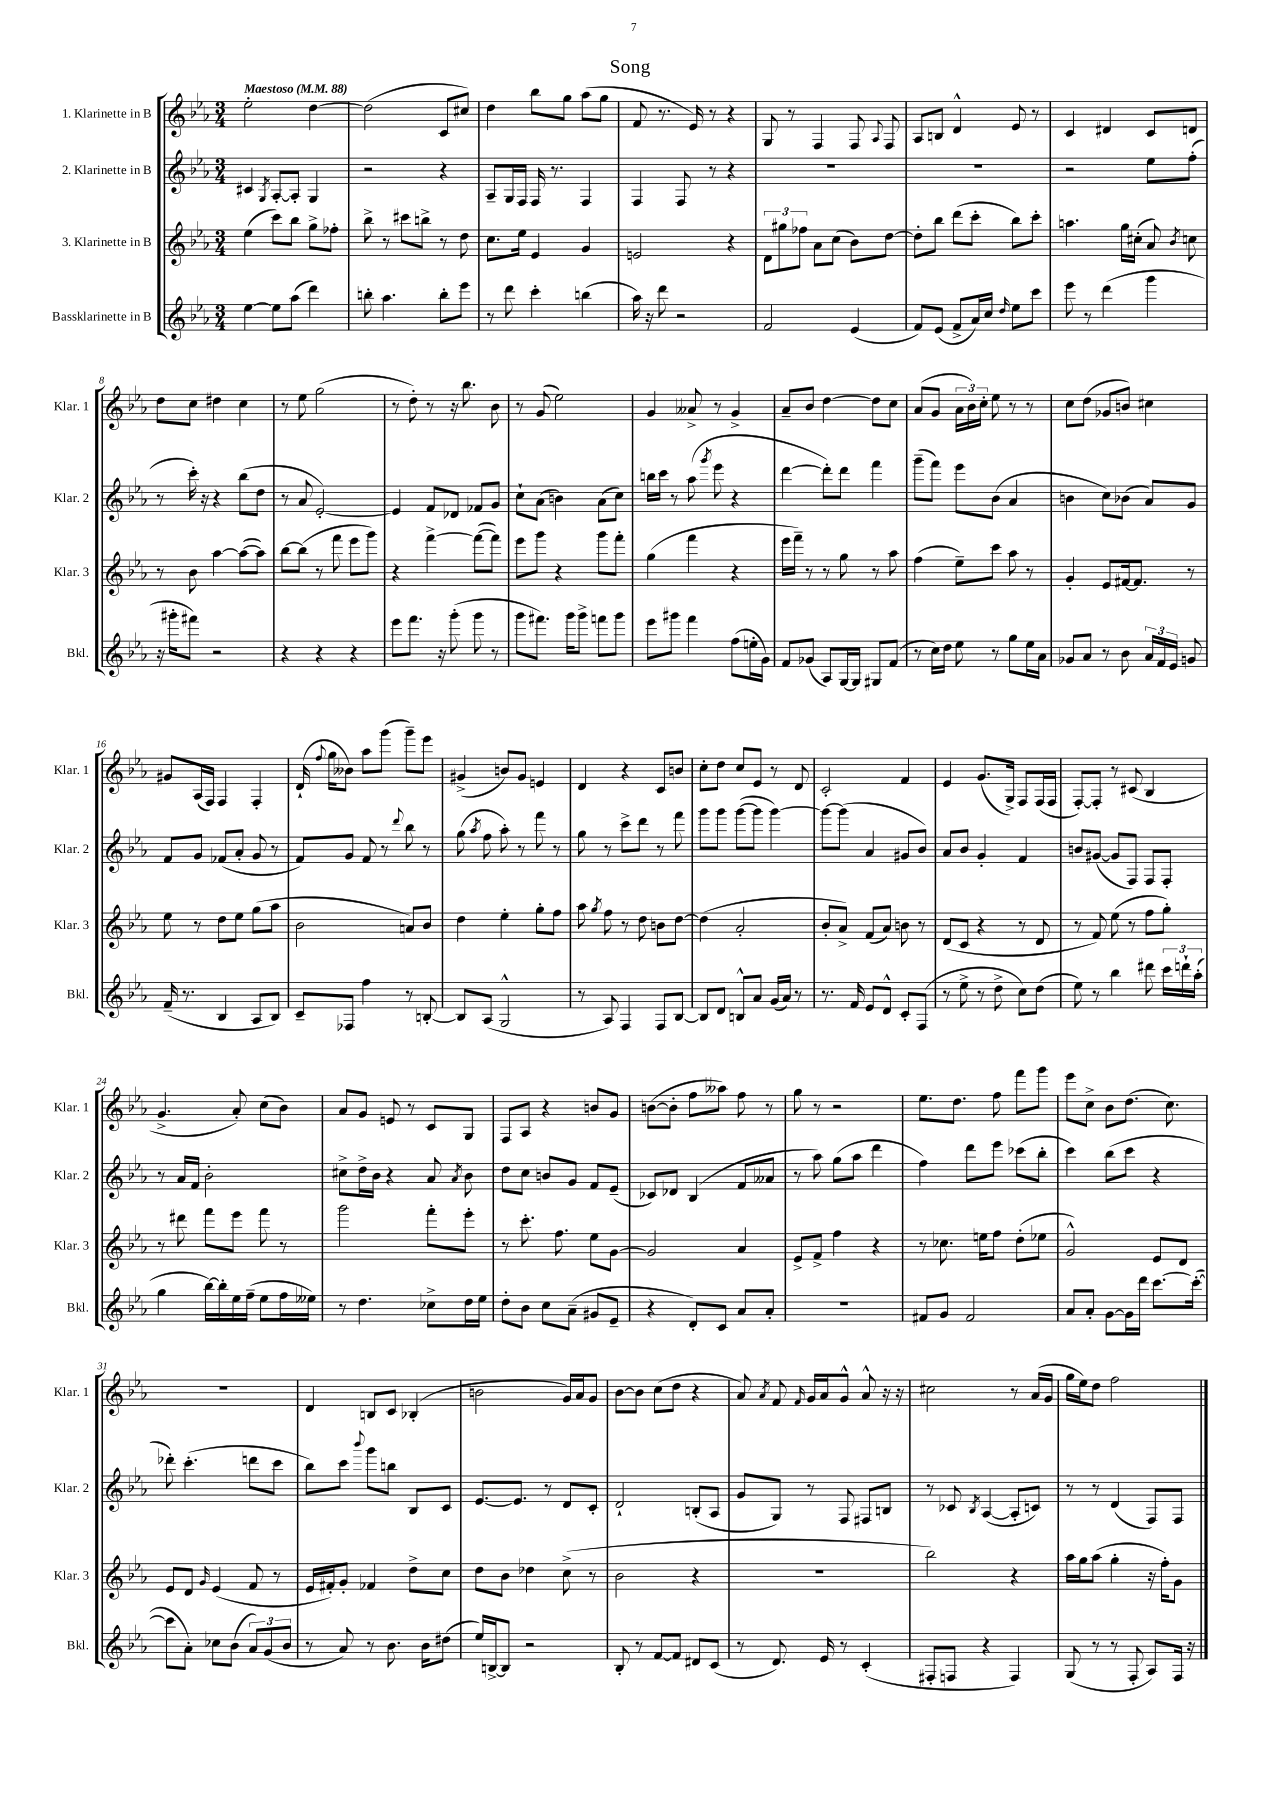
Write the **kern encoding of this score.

**kern	**kern	**kern	**kern
*part4	*part3	*part2	*part1
*staff4	*staff3	*staff2	*staff1
*I"Bassklarinette in B	*I"3. Klarinette in B	*I"2. Klarinette in B	*I"1. Klarinette in B
*I'Bkl.	*I'Klar. 3	*I'Klar. 2	*I'Klar. 1
*clefG2	*clefG2	*clefG2	*clefG2
*k[b-e-a-]	*k[b-e-a-]	*k[b-e-a-]	*k[b-e-a-]
*M3/4	*M3/4	*M3/4	*M3/4
*MM88	*MM88	*MM88	*MM88
=1	=1	=1	=1
!	!	!	!LO:TX:a:B:t=Maestoso
[4ee-\	(4ee-\	4c#X/	2ee-'\
.	.	8qG/	.
8ee-\L]	8ccc\L)	[8A-'/L	.
(8aa-\J	8bb-\J	8A-'/J]	.
4ddd\)	8gg^\L	4G/	[4dd\
.	8ff-X'\J	.	.
=2	=2	=2	=2
8bbn'\	8bb-^\	2r	(2dd\]
4.aa-\	8r	.	.
.	8ccc#X\L	.	.
.	8bbn^\J	.	.
8bb'\L	8r	4r	8c/L
8eee-\J	8dd\	.	8cc#X/J)
=3	=3	=3	=3
8r	8.cc\L	8A-~/L	4dd\
8ddd\	.	16G/L	.
.	16ee-\Jk	16F/JJ	.
4ccc'\	4e-/	16F/	8bb-\L
.	.	8.r	.
.	.	.	8gg\J
(4bbn\	4g/	4F/	(8aa-\L
.	.	.	8gg\J
=4	=4	=4	=4
16aa-\)	2en/	4F/	8f/
16r	.	.	.
8ddd\	.	.	8.r
2r	.	8F/	.
.	.	.	16e-/)
.	.	8r	8r
.	4r	4r	4r
=5	=5	=5	=5
2f/	12d\L	2.r	8G/
.	12gg#X\	.	.
.	.	.	8r
.	12ff-X\J	.	.
.	8a-\L	.	4F/
.	(8cc\J	.	.
(4e-/	8b-\L)	.	8F/
.	.	.	8qqA-/
.	[8dd\J	.	8F/
=6	=6	=6	=6
8f/L)	8dd'\L]	2.r	8A-/L
(8e-/J	8bb-\J	.	8Bn/J
8f^/L	(8ddd\L	.	4d^^/
16a-/L)	8ccc'\J	.	.
16cc/JJ	.	.	.
16qqdd/	.	.	.
8ee-\L	8bb-\L)	.	8e-/
8ccc\J	8ccc'\J	.	8r
=7	=7	=7	=7
8eee-\	4.aan\	2r	4c/
8r	.	.	.
(4ddd\	.	.	4d#X/
.	16gg\LL	.	.
.	(16cc#X'\JJ	.	.
4ggg\	8a-/)	8ee-\L	8c/L
.	8qb-/	.	.
.	8ccn\	(8ff'\J	8dn/J
!!LO:LB:g=z
=8	=8	=8	=8
16r	8r	8r	8dd\L
16ggg#X'\KL	.	.	.
8fff#X\J)	8b-\	16ccc'\)	8cc\J
.	.	16r	.
2r	[4aa-\	4r	4dd#X\
.	(8aa-\L_	(8bb-\L	4cc\
.	8aa-\J])	8dd\J	.
=9	=9	=9	=9
4r	[8bb-\L	8r	8r
.	(8bb-\J]	8a-/	8ee-\
4r	8r	[2e-'/)	(2gg\
.	8fff\	.	.
4r	8eee-\L	.	.
.	8ggg\J)	.	.
=10	=10	=10	=10
8eee-\L	4r	4e-/]	8r
8.fff\J	.	.	8dd'\)
.	[4fff^\	8f/L	8r
16r	.	.	.
(8ggg'\	.	8d-X/J	16r
.	.	.	8.bb-\
8ggg\	(8fff\L_	8f-X/L	.
8r	8fff\J])	8g/J	8b-\
=11	=11	=11	=11
8ggg\L	8eee-\L	8cc`\L	8r
8.fff#X\J)	8ggg\J	(8a-\J	(8g/
.	4r	4bn\)	2ee-\)
16ggg\KL	.	.	.
8ggg^\J	.	.	.
8fffn\L	8ggg\L	(8a-\L	.
8ggg\J	8fff'\J	8cc\J)	.
=12	=12	=12	=12
8eee-\L	(4gg\	16bbn\LL	4g/
.	.	16ccc\JJ	.
8ggg#X\J	.	8r	.
4fff\	4fff\	(8aa-\	8a--X^/
.	.	8qggg/	.
.	.	8eee-\	8r
(8ff\L	4r	4r	4g^/
16een'\L	.	.	.
16g\JJ)	.	.	.
=13	=13	=13	=13
8f/L	16eee-\LL	[4ddd\	8a-~/L
.	16fff~\JJ)	.	.
(8g-X/J	8r	.	8b-/J
8A-/L)	8r	8ddd'\L])	[4dd\
[16G/L	8gg\	8ddd\J	.
16G/JJ]	.	.	.
8G#X/L	8r	4fff\	8dd\L]
(8f/J	8aa-\	.	8cc\J
=14	=14	=14	=14
8r	(4ff\	(8ggg~\L	(8a-/L
16cc\LL)	.	8fff\J)	8g/J
16dd\JJ	.	.	.
8ee-\	8ee-~\L)	8eee-\L	24a-\LL
.	.	.	24b-\)
.	.	.	24cc'\JJ
8r	8ccc\J	(8b-\J	8ee-\
8gg\L	8aa-\	4a-/	8r
16ee-\L	8r	.	8r
16a-\JJ	.	.	.
=15	=15	=15	=15
8g-X/L	4g'/	4bn\	8cc\L
8a-/J	.	.	(8dd\J
8r	8e-/L	8cc\L)	8g-X/L
8b-\	[16f#X/k	(8b-X\J	8bn/J)
.	8.f#/J]	.	.
24a-/LL	.	8a-/L)	4cc#X\
24f/	.	.	.
24e-/JJ	.	.	.
8gn/	8r	8g/J	.
!!LO:LB:g=z
=16	=16	=16	=16
(16f~/	8ee-\	8f/L	8g#X/L
8.r	.	.	.
.	8r	8g/J	(16A-/L
.	.	.	16F/JJ)
4B-/	8dd\L	(8f-X/L	4F/
.	8ee-\J	8a-'/J	.
8A-/L	(8gg\L	8g/	4F'/
8B-/J)	8aa-\J	8r	.
=17	=17	=17	=17
8c~/L	2b-\	8f/L)	(16d`/
.	.	.	8qqff/
.	.	.	16gg\KL
8F-X/J	.	8g/J	8b--X\J)
4ff\	.	8f/	8aa-\L
.	.	8r	(8ggg\J
.	.	8qqddd/	.
8r	8an/L)	8bb-\	8ggg~\L)
[8Bn'/	8b-/J	8r	8eee-\J
=18	=18	=18	=18
8B/L]	4dd\	(8gg\	(4g#X^/
.	.	8qaa-/	.
(8A-/J	.	8ff\	.
2G^^/	4ee-'\	8aa-'\)	8bn/L)
.	.	8r	8g#/J
.	8gg'\L	8fff\	4en/
.	8ff\J	8r	.
=19	=19	=19	=19
8r	8aa-\	8gg\	4d/
.	8qgg/	.	.
8A-/)	8ff\	8r	.
4F/	8r	8ccc^\L	4r
.	8dd\	8ddd\J	.
8F/L	8bn\L	8r	8c/L
[8B-/J	[8dd\J	8fff\	8bn/J
=20	=20	=20	=20
8B-/L]	(4dd\]	8ggg\L	8cc'\L
8d/J	.	8ggg\J	8dd\J
8Bn^^/L	2a-'/	([8ggg\L	8cc/L
8a-/J	.	8ggg\J]	8e-/J
(16g/LL	.	[4ggg\)	8r
16a-/JJ)	.	.	.
8r	.	.	8d/
=21	=21	=21	=21
8.r	8b-'/L	8ggg\L_	2c'/
.	8a-^/J)	(8ggg\J]	.
16f/	.	.	.
8e-/L	(8f/L	4a-/	.
8d^^/J	8a-/J)	.	.
8c'/L	8bn\	8g#X/L	4f/
(8F/J	8r	8b-/J)	.
=22	=22	=22	=22
8r	(8d/L	8a-/L	4e-/
8ee-^\	8c/J	8b-/J	.
8r	4r	4g'/	(8.g/L
8dd^\	.	.	.
.	.	.	16G^/Jk)
8cc\L)	8r	4f/	8F/L
(8dd\J	8d/	.	(16F/L
.	.	.	16F/JJ
=23	=23	=23	=23
8ee-\)	8r	8bn/L	[8F'/L)
8r	8f/)	([8g#X/J	8F'/J]
4bb-\	(8ee-\	8g#/L]	8r
.	8r	8F/J)	(8c#X/
8ddd#X\	8ff\L	8F/L	4B-/
24ccc\LL	8gg'\J)	8F'/J	.
24dddn`\	.	.	.
(24aa-'\JJ	.	.	.
!!LO:LB:g=z
=24	=24	=24	=24
4gg\	8r	8r	4.g^/
.	8ddd#X\	16a-/LL	.
.	.	16f/JJ	.
[16bb-\LL)	8fff\L	2b-'\	.
16bb-'\]	.	.	.
16ee-\	8eee-\J	.	8a-'/)
(16ff~\JJ	.	.	.
8ee-\L	8fff\	.	(8cc\L
16ff\L	8r	.	8b-\J)
16ee--X\JJ)	.	.	.
=25	=25	=25	=25
8r	2ggg\	8cc#X^\L	8a-/L
4.dd\	.	16dd^\L	8g/J
.	.	16b-\JJ	.
.	.	4r	8en/
.	.	.	8r
8cc-X^\L	8fff'\L	8a-/	8c/L
.	.	8qa-/	.
16dd\L	8eee-'\J	8b-\	8G/J
16ee-\JJ	.	.	.
=26	=26	=26	=26
8dd'\L	8r	8dd\L	8F/L
8b-\J	8.ccc'\	8cc\J	8A-/J
8cc\L	.	8bn/L	4r
.	8.ff\	.	.
(8a-~\J	.	8g/J	.
8g#X/L	8ee-\L	8f/L	8bn/L
8e-~/J	[8g\J	(8e-~/J	8g/J
=27	=27	=27	=27
4r	2g/]	8c-X/L)	([8bn\L
.	.	8d-X/J	8b'\J]
8d'/L)	.	(4B-/	8ff\L
8c/J	.	.	8aa--X\J)
8a-/L	4a-/	8f/L	8ff\
8a-'/J	.	8a--X/J	8r
=28	=28	=28	=28
2.r	8e-^/L	8r	8gg\
.	8f^/J	8aa-\)	8r
.	4ff\	(8gg\L	2r
.	.	8aa-\J	.
.	4r	4ddd\	.
=29	=29	=29	=29
8f#X/L	8r	4ff\)	8.ee-\L
8g/J	8.cc-X\	.	.
.	.	.	8.dd\J
2f#/	.	8ddd\L	.
.	16een\KL	.	.
.	8ff\J	8eee-\J	8ff\
.	(8dd'\L	(8ccc-X\L	8fff\L
.	8ee-X\J	8bb-'\J	8ggg\J
=30	=30	=30	=30
8a-/L	2g^^/)	4ccc\)	8eee-\L
8a-'/J	.	.	8cc^\J
[8g\L	.	(8bb-\L	8b-\L
16g\L]	.	8ccc\J	(8.dd\J
16ddd\JJ	.	.	.
[8.ccc\L	8e-/L	4r	.
.	.	.	8.cc\)
.	8d/J	.	.
(16ccc'\Jk_	.	.	.
!!LO:LB:g=z
=31	=31	=31	=31
8ccc\L]	8e-/L	8ddd-X'\)	2.r
8a-'\J)	8d/J	(4.ccc'\	.
.	16qqg/	.	.
8cc-X\L	(4e-/	.	.
(8b-\J	.	.	.
12a-/L)	8f/	8dddn\L	.
(12g/	.	.	.
.	8r	8ccc\J	.
12b-/J	.	.	.
=32	=32	=32	=32
8r	16e-/LL	8bb-\L)	4d/
.	16f#X'/J)	.	.
8a-/)	8g'/J	8ccc\J	.
.	.	8qqbbb-/	.
8r	4f-X/	8ggg\L	8Bn/L
8.b-\	.	8bbn\J	8c/J
.	8dd^\L	8B-/L	(4B-X'/
16b-\KL	.	.	.
(8dd#X\J	8cc\J	8c/J	.
=33	=33	=33	=33
16ee-/LL)	8dd\L	[8.e-/L	2bn\
[16Bn^/J	.	.	.
8B/J]	8b-\J	.	.
.	.	8.e-/J]	.
2r	4dd-X\	.	.
.	.	8r	.
.	(8cc^\	8d/L	16g/LL)
.	.	.	16a-/J
.	8r	8c'/J	8g/J
=34	=34	=34	=34
8B-'/	2b-\	2d`/	[8b-\L
8r	.	.	8b-\J]
[8f/L	.	.	(8cc\L
8f/J]	.	.	8dd\J
8d#X/L	4r	(8Bn'/L	4r
(8c/J	.	8A-/J	.
=35	=35	=35	=35
8r	2.r	8g/L	8a-/)
.	.	.	8qa-/
8.d/)	.	8G/J)	8f/
.	.	.	16qqf/
.	.	8r	16g/LL
16e-/	.	.	16a-/J
8r	.	8F/	8g^^/J
(4c'/	.	8F#X/L	8a-^^/
.	.	8Bn/J	16r
.	.	.	16r
=36	=36	=36	=36
8F#X'/L	2bb-\)	8r	2cc#X\
8Fn/J	.	8c-X/	.
.	.	8qB-/	.
4r	.	([4A-/	.
4F/)	4r	8A-'/L]	8r
.	.	8cn/J)	(16a-/LL
.	.	.	16g/JJ
=37	=37	=37	=37
(8G/	16aa-\LL	8r	16gg\LL
.	16gg\J	.	16ee-\J)
8r	(8aa-\J	8r	8dd\J
8r	4gg'\	(4d/	2ff\
8F'/	.	.	.
8A-/L)	16r	8F/L)	.
.	16ff'\KL)	.	.
16F/Jk	8g\J	8F/J	.
16r	.	.	.
==	==	==	==
*-	*-	*-	*-
